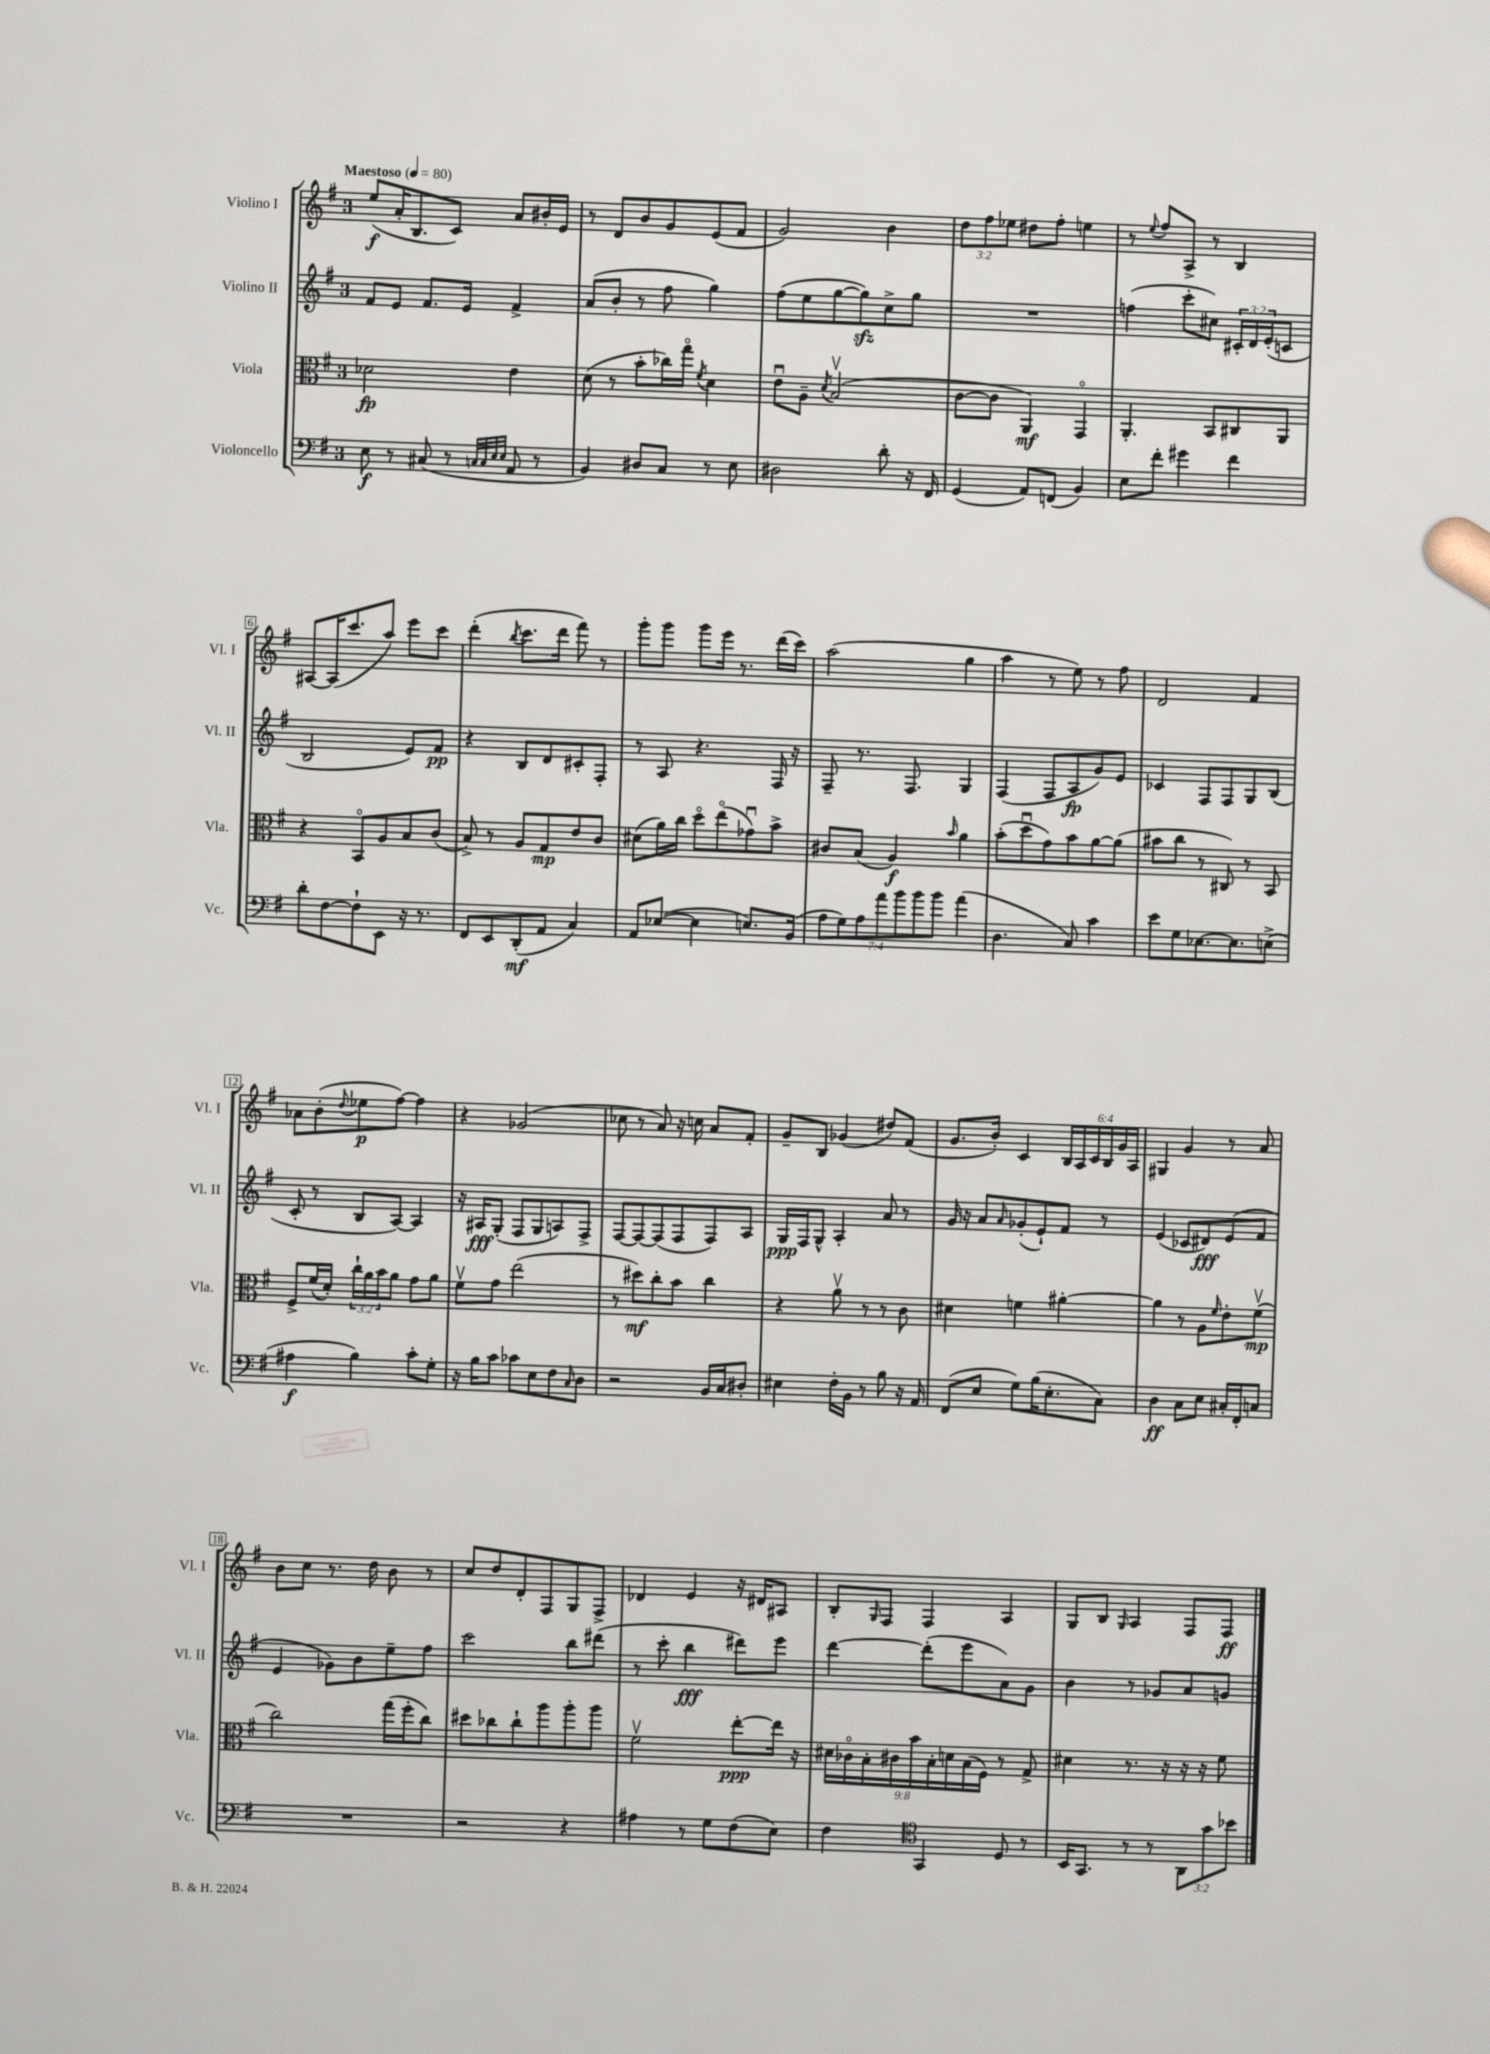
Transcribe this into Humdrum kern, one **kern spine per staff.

**kern	**kern	**kern	**kern
*staff4	*staff3	*staff2	*staff1
*clefF4	*clefC3	*clefG2	*clefG2
*k[f#]	*k[f#]	*k[f#]	*k[f#]
*M3/4	*M3/4	*M3/4	*M3/4
*MM80	*MM80	*MM80	*MM80
8E	2d-	8f#	(8ee
8r	.	8e	16a'
.	.	.	8.B
(8C#	.	8.f#	.
8r	.	.	8c)
.	.	16e	.
32qqC	.	.	.
32qqC	.	.	.
32qqE	.	.	.
32qqE	.	.	.
8AA	4e	4f#^	8a
8r	.	.	16b#'
.	.	.	16e
=	=	=	=
4BB)	(8d	(8a	8r
.	8r	8b'	8d
8D#	8b'	8r	8b
8C	16cc-)	8ff#	8g
.	16ggo	.	.
.	8qf#	.	.
8r	4d	4gg)	(8e
8E	.	.	8f#
=	=	=	=
2D#	8eu	(8ff#	2g)
.	8A~	8ee	.
.	8qd	.	.
.	(2Bv	[8gg	.
.	.	8gg])	.
8d'	.	8cc^	4b
16r	.	8gg	.
16FF#	.	.	.
=	=	=	=
(4GG	[8c	2.r	12dd
.	.	.	12ff#
.	8c]	.	.
.	.	.	12ee-
8AA)	4AA)	.	8dd#
(8FF	.	.	8ff#'
4BB)	4GGo	.	4ee
=	=	=	=
8E	4.AA'	(4ff	8r
.	.	.	8qqee
8f#'	.	.	8ff#
4g#	.	8ccc'	8A^
.	8BB	8cc#)	8r
4f#	8C#	24c#'	4B
.	.	24d	.
.	.	(24e'	.
.	8AA	8c	.
=	=	=	=
8d'	4r	2B	[8A#
[8F#	.	.	(16A#]
.	.	.	8.ccc
8F#`]	8BBo	.	.
8EE	8A	.	8aa)
16r	8B	8e)	8eee
8.r	.	.	.
.	(8c	8f#	8ccc
=	=	=	=
8FF#	8B^)	4r	(4ddd'
8EE	8r	.	.
.	.	.	8qbb
(8DD'	8A	8B	8.ccc
8AA	8G	8d	.
.	.	.	16ddd
4C)	8e	8c#'	8fff#)
.	8c	8F#'	8r
=	=	=	=
8AA	(8d#	8r	8ggg'
([8E-	16a)	8A	8ggg
.	16cc	.	.
4E-]	8ddo	4.r	8ggg
.	(8eeo	.	16eee
.	.	.	8.r
8.E)	8g-u)	.	.
.	8b^	16F#	(16ddd
(16BB	.	16r	16ccc)
=	=	=	=
14A	8c#	8F#~	(2aa
14G)	.	.	.
.	(8B	8.r	.
14A	.	.	.
14a	.	.	.
.	4A)	.	.
14b	.	.	.
.	.	8.F#	.
14b	.	.	.
14b	.	.	.
.	16qqb	.	.
(4a	4a	4G	4gg
=	=	=	=
4.D	(8b'	(4F#	4aa
.	8ddu	.	.
.	8g)	8F#	8r
8C)	8b	8A	8ee)
4c	[8a	8g)	8r
.	(8a]	8e	8ff#
=	=	=	=
8e	8b#	4c-	2d
8G	8cc	.	.
[8.E-	8r	8F#	.
.	8C#)	8F#	.
8.E-]	.	.	.
.	8r	8G	4f#
(8E^	8BB	(8B	.
=	=	=	=
4A#	8F#^	8c'	8a-
.	(16f#	8r	(8b'
.	16d')	.	.
.	.	.	8qqdd
4B)	24cc`	8B	8ee-
.	24a	.	.
.	24b	.	.
.	8a	[8A)	[8ff#)
8c'	8g	4A]	4ff#]
8G'	8a	.	.
=	=	=	=
16r	8f#v	16r	4r
16B	.	16A#	.
8c	8g	(8G'	.
8c-	(2ee	8F#	(2g-
8E	.	8G	.
8F#	.	8A)	.
16qqC	.	.	.
8D	.	8F#^	.
=	=	=	=
2r	8r	[8F#	8cc-
.	8dd#)	8F#_	8r
.	8cc'	(8F#]	8a)
.	8b	8F#	16r
.	.	.	16cc
16BB	4cc	8F#)	8a
16C	.	.	.
8D#'	.	8A	8f#'
=	=	=	=
4E#	4r	16G	8g~
.	.	16F#	.
.	.	8G^^	8B
16F#'	8av	4A'	(4g-
16BB	.	.	.
8r	8r	.	.
8B	8r	8a	8dd#)
16r	8c	8r	(8f#
16AA	.	.	.
=	=	=	=
(8FF#	4d#	16g	8.g
.	.	16r	.
8E	.	8a	.
.	.	.	16b')
.	.	16qqa	.
8G)	4f	(8g-'	4c
(16B	.	8e`)	.
8.E'	.	.	.
.	[4a#'	8f#	24B
.	.	.	24A
.	.	.	24c
8C)	.	8r	24B
.	.	.	24g
.	.	.	24A
=	=	=	=
4D	4a#]	(4e	4G#
8C	8r	8c-	4g
8E	8A	8d#)	.
.	16qqf#	.	.
16C#'	8e'	(8e	8r
16FF#'	.	.	.
8C	(8f#v	8f#	8a
=	=	=	=
2.r	2cc)	4e	8b
.	.	.	8cc
.	.	8g-)	8.r
.	.	8b	.
.	.	.	16dd
.	(16gg	8ee~	8b
.	16ff#'	.	.
.	8cc)	8ff#	8r
=	=	=	=
2r	8dd#	2ccc	8cc
.	8cc-	.	8dd
.	8cc-`	.	8d'
.	8aa	.	8F#
4r	8aa'	8bb	8G
.	8aa	(8ddd#	8F#^
=	=	=	=
4A#	2f#v	8r	4d-
.	.	8ccc'	.
8r	.	4bb	4e
8G	.	.	.
(8F#	[8ee'	8ddd#)	16r
.	.	.	16d#
8E)	16ee]	8eee	8A#
.	16r	.	.
=	=	=	=
4F#	18d#	[4ddd	8B'
.	18c-o	.	.
.	18B'	.	.
.	.	.	16qqG
.	.	.	8F#
.	18c#	.	.
.	18b	.	.
*clefC4	*	*	*
4GG	.	(8ddd']	4F#
.	18B'	.	.
.	18d	.	.
.	.	8eee	.
.	(18B	.	.
.	18F#)	.	.
8D	8r	8a)	4A
8r	8G^	8g	.
=	=	=	=
16BB	4d#	4b	8G
8.GG	.	.	.
.	.	.	8B
.	.	.	16qqG
8r	8.r	8r	4A
8r	.	8g-	.
.	16r	.	.
12AA	16r	8a	8F#
.	16r	.	.
12g	.	.	.
.	8f#	8g	8F#
12b-	.	.	.
==	==	==	==
*-	*-	*-	*-
